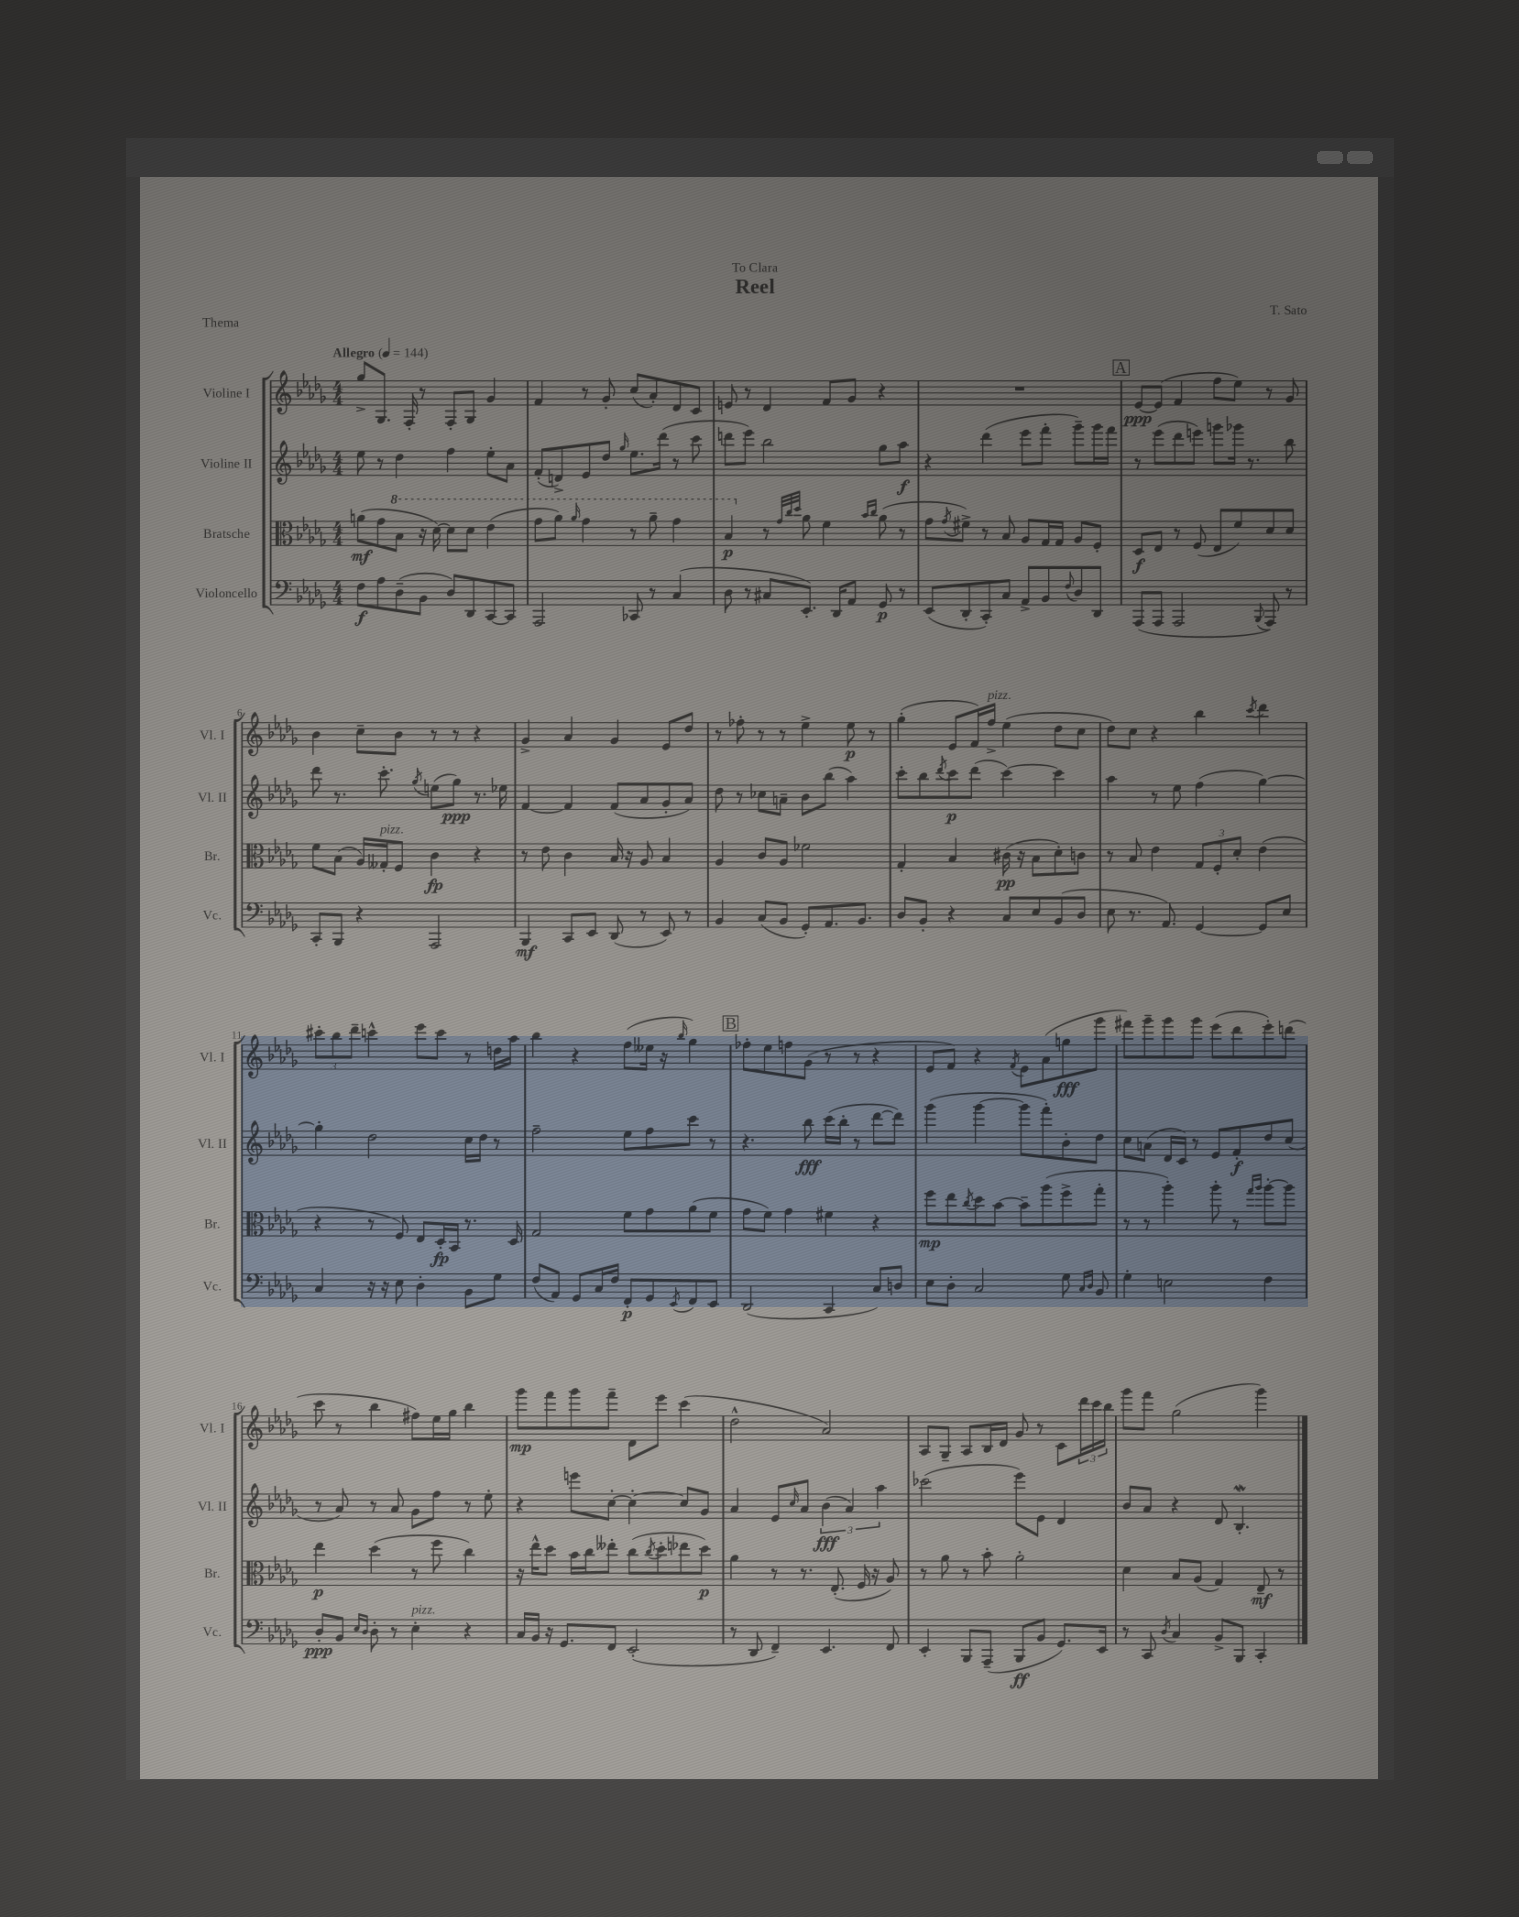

**kern	**kern	**kern	**kern
*staff4	*staff3	*staff2	*staff1
*clefF4	*clefC3	*clefG2	*clefG2
*k[b-e-a-d-g-]	*k[b-e-a-d-g-]	*k[b-e-a-d-g-]	*k[b-e-a-d-g-]
*M4/4	*M4/4	*M4/4	*M4/4
*MM144	*MM144	*MM144	*MM144
8F	(8a	8ee-	8gg-^
8A-	8g-	8r	8.G-
(8D-~	8b-	4dd-	.
.	.	.	16F'
8BB-	16r	.	8r
.	[16dd-)	.	.
8D-)	8dd-]	4ff	8F'
8DD-	8dd-	.	8G-
[8CC	(4ee-	8ee-'	4g-
8CC]	.	8a-	.
=	=	=	=
2AAA-	8gg-	(8f'	4f
.	8aa-)	8d^)	.
.	16qqaa-	.	.
.	4gg-	8e-	8r
.	.	8dd-	8g-'
.	.	16qqgg-	.
8CC-	8r	8.ee-	(8cc
8r	8aa-~	.	8a-')
.	.	(16ddd-	.
(4C	4gg-	8r	8d-
.	.	8ccc	8c
=	=	=	=
8D-	4b-	8ddd	8e
8r	.	8eee-)	8r
8C#	8r	2bb-	4d-
.	32qqg-	.	.
.	32qqcc	.	.
.	32qqdd-	.	.
8.EE-')	8a-	.	.
.	4f	.	8f
16DD-	.	.	.
8AA-	.	.	8g-
.	16qqb-	.	.
.	16qqcc	.	.
8GG-	(8a-	8gg-	4r
8r	8r	8aa-	.
=	=	=	=
(8EE-	8g-	4r	1r
.	8qg-	.	.
8DD-'	8f#^)	.	.
8CC')	8r	(4ddd-	.
8C	8B-	.	.
8AA-^	8A-	8eee-	.
8BB-	16G-	8fff'	.
.	16G-	.	.
8qqF	.	.	.
8D-	8A-	8ggg-~)	.
8DD-	8F'	16ggg-	.
.	.	16fff	.
=	=	=	=
(8AAA-	8D-	8r	[8e-
8AAA-	8E-	(8eee-	(8e-]
2AAA-	8r	8ddd-	4f
.	(8F	8eee)	.
.	8E-	8ggg	8ff
.	8f)	16ggg-	8ee-)
.	.	8.r	.
8qqBBB-	.	.	.
8AAA-)	8d-	.	8r
8r	8d-	8bb-	8g-
=	=	=	=
8CC'	8f	8ddd-	4b-
8BBB-	(8B-	8.r	.
4r	16A-)	.	8cc~
.	16G--'	8.ccc'	.
.	8F	.	8b-
.	.	8qgg-	.
2AAA-	4c	(8ee	8r
.	.	8gg-)	8r
.	4r	8.r	4r
.	.	16ee-	.
=	=	=	=
4BBB-	8r	[4f	4g-^
.	8e-	.	.
8CC	4c	4f]	4a-
8EE-	.	.	.
(8DD-	16B-	(8f	4g-
.	16r	.	.
8r	8A-	8a-	.
8EE-)	4B-	8g-'	8e-
8r	.	8a-)	8dd-
=	=	=	=
4BB-	4A-	8dd-	8r
.	.	8r	8ff-'
(8C	8c	8cc-	8r
8BB-	8A-	8a~	8r
8GG-')	2f-	8b-	4ee-^
8.AA-	.	(8bb-	.
.	.	4aa-)	8ee-
8.BB-	.	.	.
.	.	.	8r
=	=	=	=
8D-	4G-'	8ccc'	(4gg-'
8BB-'	.	8bb-	.
.	.	8qddd-	.
4r	4B-	8ccc	8e-
.	.	(8ddd-	16f)
.	.	.	16ff^
8C	(16c#	[4ccc)	(4ee-
.	16r	.	.
8E-	8B-	.	.
(8BB-	8d-')	4ccc]	8dd-
8D-	8c	.	8cc
=	=	=	=
8E-	8r	4aa-	8dd-)
8.r	8B-	.	8cc
.	4e-	8r	4r
8.AA-)	.	.	.
.	.	8ee-	.
[4GG-	12G-	(4ff	4bb-
.	12F'	.	.
.	12d-'	.	.
.	.	.	8qccc
8GG-]	(4e-	[4gg-)	4ddd-
8E-	.	.	.
=	=	=	=
4C	4r	4gg-']	12ccc#'
.	.	.	12bb-
.	.	.	12ddd-~
16r	8r	2dd-	4ccc^^
16r	.	.	.
8E-	8F)	.	.
4D-'	8E-	.	8eee-
.	16D-'	.	8ccc
.	16BB-	.	.
8BB-	8.r	16cc	8r
.	.	16dd-	.
8G-	.	8r	16dd
.	16D-	.	16aa-
=	=	=	=
(8F	2G-	2ff~	4bb-
8AA-)	.	.	.
8GG-	.	.	4r
16C	.	.	.
16F	.	.	.
8FF'	8f	8ee-	(8ff
8GG-	8g-	8ff	16ee--
.	.	.	16r
8qEE-	.	.	16qqbb-
8FF	(8a-	8ccc	4gg-)
8EE-	8f	8r	.
=	=	=	=
(2DD-	8g-	4.r	8ff-'
.	8f)	.	8ee-
.	4g-	.	8ff
.	.	8bb-	(8g-
4CC	4f#	(16ccc	8r
.	.	16bb-'	.
.	.	8r	8r
8C)	4r	[8ddd-	4r
8D	.	8ddd-])	.
=	=	=	=
8E-	8ff	(4ggg-	8e-
8D-'	8ee-	.	8f)
.	8qcc	.	.
2C	8dd-	[4ggg-	4r
.	[8b-	.	.
.	.	.	8qf
.	8b-~]	8ggg-]	8e-
.	(8aa-	8fff')	(8a-
8G-	8ff^	8b-'	8gg
16qqC	.	.	.
16qqD-	.	.	.
8BB-	8gg-'	8dd-	8ggg-
=	=	=	=
4G-'	8r	8cc	8fff#)
.	8r	(8a	8ggg-~
2E	4aa-')	16d-	8ggg-
.	.	16c)	.
.	.	8r	8ggg-
.	8aa-'	8e-	(8eee-
.	8r	8f'	8ddd-
.	16qqgg-	.	.
.	16qqaa-	.	.
4F	[8aa-'	8dd-	8eee-')
.	8aa-]	(8cc	(8ddd
=	=	=	=
8D-'	4ee-	8r	8ccc
8BB-	.	8a-)	8r
16qqE-	.	.	.
16qqD-	.	.	.
8D-'	(4dd-	8r	4bb-
8r	.	8a-	.
4E-'	8r	8g-	8ff#)
.	8ff	8ff	16ee-
.	.	.	16gg-
4r	4cc)	8r	4bb-
.	.	8ee-'	.
=	=	=	=
16C	16r	4r	8ggg-
16BB-	16ee-^^	.	.
16r	8dd-	.	8fff
8.GG-	.	.	.
.	16b-	8eee	8ggg-
.	16cc	.	.
8FF	8ee--'	[8cc'	8fff~
(2EE-'	(8cc	4cc'_	8d-
.	8qcc	.	.
.	8dd-'	.	8eee-
.	8ee-	8cc]	(4ccc
.	8dd-)	8g-	.
=	=	=	=
8r	4a-	4a-	2dd-^^
8DD-	.	.	.
4FF~)	8r	8e-	.
.	.	16qqcc	.
.	8.r	8a-	.
4.EE-	.	(6b-	2a-)
.	(8.E-'	.	.
.	.	6a-)	.
.	16F	.	.
.	16r	.	.
.	.	6aa-	.
8FF	8A-)	.	.
=	=	=	=
4EE-'	8r	(2ccc-	8A-
.	8a-	.	8G-~
8BBB-	8r	.	8A-
(8AAA-~	8b-'	.	16B-
.	.	.	16d-
8BBB-	2a-'	8eee-)	8g-
8BB-	.	8e-	8r
8.GG-)	.	4d-	8c
.	.	.	24ddd-
.	.	.	24ccc
16EE-	.	.	.
.	.	.	24bb-
=	=	=	=
8r	4d-	8b-	8ggg-
8CC	.	8a-	8fff
8qD-	.	.	.
4C	8B-	4r	(2gg-
.	(8A-	.	.
8BB-^	4G-)	8d-	.
8BBB-	.	4.B-'	.
4CC'	8E-~	.	4ggg-)
.	8r	.	.
==	==	==	==
*-	*-	*-	*-
